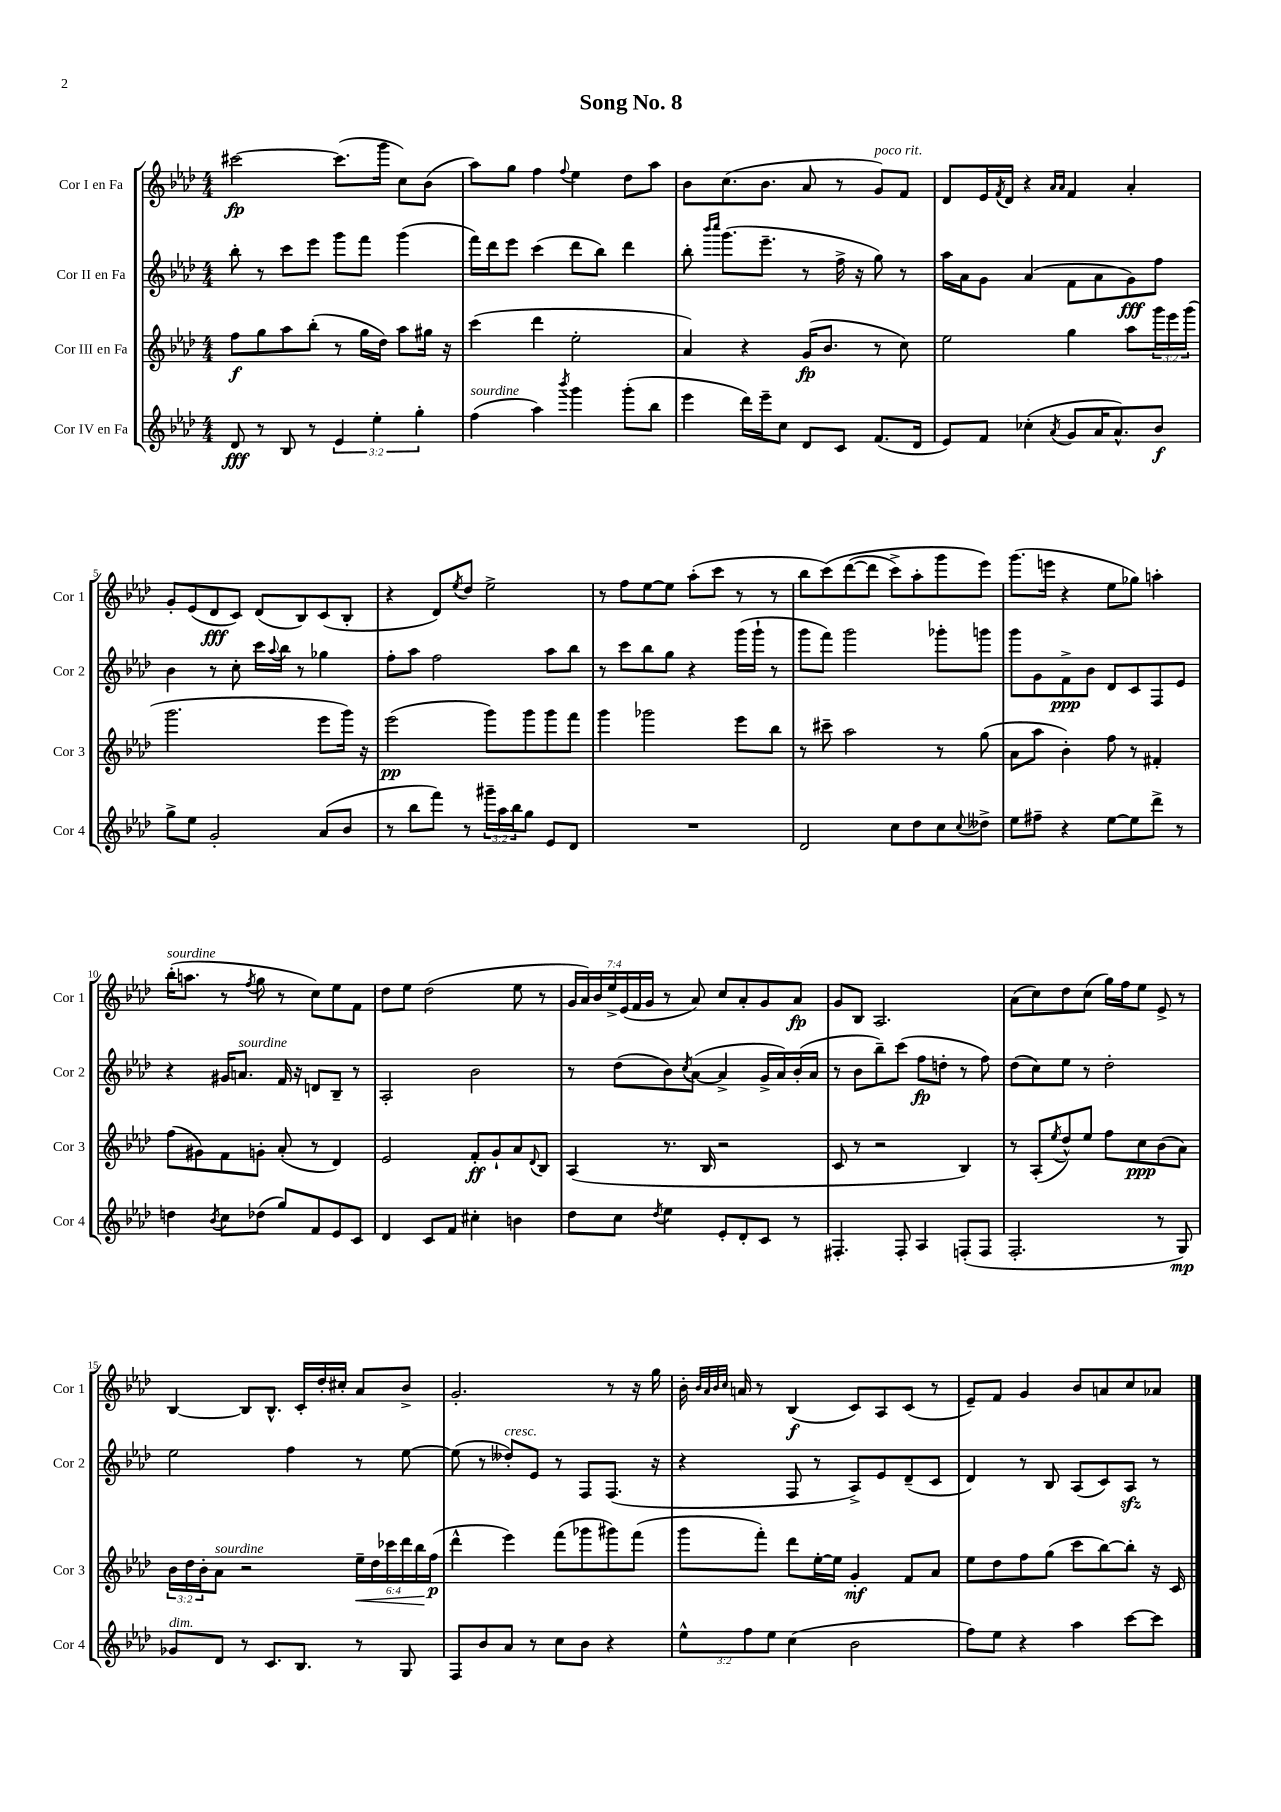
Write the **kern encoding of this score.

**kern	**dynam	**kern	**dynam	**kern	**dynam	**kern	**dynam
*part4	*part4	*part3	*part3	*part2	*part2	*part1	*part1
*staff4	*staff4	*staff3	*staff3	*staff2	*staff2	*staff1	*staff1
*I"Cor IV en Fa	*	*I"Cor III en Fa	*	*I"Cor II en Fa	*	*I"Cor I en Fa	*
*I'Cor 4	*	*I'Cor 3	*	*I'Cor 2	*	*I'Cor 1	*
*clefG2	*	*clefG2	*	*clefG2	*	*clefG2	*
*k[b-e-a-d-]	*	*k[b-e-a-d-]	*	*k[b-e-a-d-]	*	*k[b-e-a-d-]	*
*M4/4	*	*M4/4	*	*M4/4	*	*M4/4	*
=1	=1	=1	=1	=1	=1	=1	=1
8d-/	fff	8ff\L	f	8bb-'\	.	[2ccc#X\	fp
8r	.	8gg\	.	8r	.	.	.
8B-/	.	8aa-\	.	8ccc\L	.	.	.
8r	.	(8bb-'\J	.	8eee-\J	.	.	.
6e-/	.	8r	.	8ggg\L	.	(8.ccc#\L]	.
.	.	16gg\LL	.	8fff\J	.	.	.
6ee-'\	.	.	.	.	.	.	.
.	.	16dd-\JJ)	.	.	.	16ggg\Jk	.
.	.	8aa-\L	.	(4ggg\	.	8cc\L)	.
6gg'\	.	.	.	.	.	.	.
.	.	16gg#X\Jk	.	.	.	(8b-\J	.
.	.	16r	.	.	.	.	.
=2	=2	=2	=2	=2	=2	=2	=2
!LO:TX:a:i:t=sourdine	!	!	!	!	!	!	!
(4ff\	.	(4ccc\	.	16fff\LL)	.	8aa-\L)	.
.	.	.	.	16ddd-\J	.	.	.
.	.	.	.	8eee-\J	.	8gg\J	.
4aa-\)	.	4ddd-\	.	(4ccc\	.	4ff\	.
8qbbb-/	.	.	.	.	.	8qqff/	.
4ggg\	.	2ee-'\	.	8ddd-\L	.	4ee-\	.
.	.	.	.	8bb-\J)	.	.	.
(8ggg'\L	.	.	.	4ddd-\	.	8dd-\L	.
8bb-\J	.	.	.	.	.	8aa-\J	.
=3	=3	=3	=3	=3	=3	=3	=3
4eee-\	.	4a-/)	.	8bb-'\	.	8b-\L	.
.	.	.	.	16qqbbb-/LL	.	.	.
.	.	.	.	16qqcccc/JJ	.	.	.
.	.	.	.	(8.ggg\L	.	(8.cc\	.
16ddd-\LL)	.	4r	.	.	.	.	.
16eee-~\J	.	.	.	8.eee-~\J	.	8.b-\J	.
8cc\J	.	.	.	.	.	.	.
8d-/L	.	(16g/KL	fp	8r	.	8a-/	.
.	.	8.b-/J	.	.	.	.	.
8c/J	.	.	.	16ff^\	.	8r	.
.	.	.	.	16r	.	.	.
!	!	!	!	!	!	!LO:TX:a:i:t=poco rit.	!
(8.f/L	.	8r	.	8gg\)	.	8g/L)	.
.	.	8cc\)	.	8r	.	8f/J	.
16d-/Jk	.	.	.	.	.	.	.
=4	=4	=4	=4	=4	=4	=4	=4
8e-/L)	.	2ee-\	.	16aa-\LL	.	8d-/L	.
.	.	.	.	16a-\J	.	.	.
8f/J	.	.	.	8g\J	.	16e-/L	.
.	.	.	.	.	.	8qf/	.
.	.	.	.	.	.	16d-/JJ	.
(4cc-X'\	.	.	.	(4a-/	.	4r	.
.	.	.	.	.	.	16qqa-/LL	.
8qa-/	.	.	.	.	.	16qqa-/JJ	.
8g/L	.	4gg\	.	8f\L	.	4f/	.
16a-/K	.	.	.	8a-\	.	.	.
8.a-^^/)	.	.	.	.	.	.	.
.	.	8aa-\L	.	8g\)	fff	4a-'/	.
8b-/J	f	24ggg\L	.	8ff\J	.	.	.
.	.	24eee-\	.	.	.	.	.
.	.	(24ggg\JJ	.	.	.	.	.
!!LO:LB:g=z
=5	=5	=5	=5	=5	=5	=5	=5
8gg^\L	.	2.ggg\	.	4b-\	.	8g'/L	.
8ee-\J	.	.	.	.	.	(8e-/	.
2g'/	.	.	.	8r	.	8d-/	fff
.	.	.	.	8cc'\	.	8c/J)	.
.	.	.	.	16ccc\LL	.	(8d-/L	.
.	.	.	.	8qqaa-/	.	.	.
.	.	.	.	16bb-\JJ	.	.	.
.	.	.	.	8r	.	8B-/)	.
(8a-/L	.	8eee-\L	.	4gg-X\	.	(8c/	.
8b-/J	.	16ggg\Jk)	.	.	.	8B-'/J	.
.	.	16r	.	.	.	.	.
=6	=6	=6	=6	=6	=6	=6	=6
8r	.	(2eee-\	pp	8ff'\L	.	4r	.
8bb-\L	.	.	.	8aa-\J	.	.	.
8fff\J)	.	.	.	2ff\	.	8d-/L)	.
.	.	.	.	.	.	8qee-/	.
8r	.	.	.	.	.	8dd-/J	.
24ggg#X~\LL	.	8ggg\L)	.	.	.	2ee-^\	.
24aa-\	.	.	.	.	.	.	.
24bb-\J	.	.	.	.	.	.	.
8gg\J	.	8ggg\	.	.	.	.	.
8e-/L	.	8ggg\	.	8aa-\L	.	.	.
8d-/J	.	8fff\J	.	8bb-\J	.	.	.
=7	=7	=7	=7	=7	=7	=7	=7
1r	.	4ggg\	.	8r	.	8r	.
.	.	.	.	8ccc\L	.	8ff\L	.
.	.	2ggg-X\	.	8bb-\	.	[8ee-\	.
.	.	.	.	8gg\J	.	8ee-\J]	.
.	.	.	.	4r	.	(8aa-'\L	.
.	.	.	.	.	.	8ccc\J	.
.	.	8eee-\L	.	(16ggg\LL	.	8r	.
.	.	.	.	16ggg`\JJ	.	.	.
.	.	8bb-\J	.	8r	.	8r	.
=8	=8	=8	=8	=8	=8	=8	=8
2d-/	.	8r	.	8ggg\L	.	8bb-\L	.
.	.	8ccc#X~\	.	8fff\J)	.	(8ccc\)	.
.	.	2aa-\	.	2ggg\	.	([8ddd-\	.
.	.	.	.	.	.	8ddd-\J]	.
8cc\L	.	.	.	.	.	8ccc^\L)	.
8dd-\	.	.	.	.	.	8aa-'\	.
8cc\	.	8r	.	8ggg-X'\L	.	8ggg\	.
8qqcc/	.	.	.	.	.	.	.
8dd--X^\J	.	(8gg\	.	8gggn\J	.	8eee-\J)	.
=9	=9	=9	=9	=9	=9	=9	=9
8ee-\L	.	8a-\L	.	8ggg\L	.	(8.ggg\L	.
8ff#X~\J	.	8aa-\J	.	8g\	.	.	.
.	.	.	.	.	.	16eeen\Jk	.
4r	.	4b-'\)	.	8f^\	ppp	4r	.
.	.	.	.	8b-\J	.	.	.
[8ee-\L	.	8ff\	.	8d-/L	.	8ee-\L	.
8ee-\]	.	8r	.	8c/	.	8gg-X\J)	.
8ddd-^\J	.	4f#X'/	.	8F/	.	4aan'\	.
8r	.	.	.	8e-/J	.	.	.
!!LO:LB:g=z
=10	=10	=10	=10	=10	=10	=10	=10
!	!	!	!	!	!	!LO:TX:a:i:t=sourdine	!
4ddn\	.	(8ff\L	.	4r	.	(16bb-'\KL	.
.	.	.	.	.	.	8.aan\J	.
.	.	8g#X\)	.	.	.	.	.
8qb-/	.	.	.	.	.	.	.
8cc\L	.	8f\	.	16g#X/KL	.	8r	.
!	!	!	!	!LO:TX:a:i:t=sourdine	!	!	!
.	.	.	.	8.an/J	.	.	.
.	.	.	.	.	.	8qff/	.
(8dd-X\J	.	8gn'\J	.	.	.	8gg\	.
8gg/L)	.	(8a-'/	.	16f/	.	8r	.
.	.	.	.	16r	.	.	.
8f/	.	8r	.	8dn/L	.	8cc\L)	.
8e-/	.	4d-/)	.	8B-~/J	.	8ee-\	.
8c/J	.	.	.	8r	.	8f\J	.
=11	=11	=11	=11	=11	=11	=11	=11
4d-/	.	2e-/	.	2A-'/	.	8dd-\L	.
.	.	.	.	.	.	8ee-\J	.
8c/L	.	.	.	.	.	(2dd-\	.
8f/J	.	.	.	.	.	.	.
4cc#X'\	.	8f'/L	ff	2b-\	.	.	.
.	.	8g`/	.	.	.	.	.
4bn\	.	8a-/	.	.	.	8ee-\	.
.	.	8qqd-/	.	.	.	.	.
.	.	8B-/J	.	.	.	8r	.
=12	=12	=12	=12	=12	=12	=12	=12
8dd-\L	.	(4A-/	.	8r	.	28g/LL	.
.	.	.	.	.	.	28a-/)	.
.	.	.	.	.	.	28b-/	.
.	.	.	.	.	.	28ee-^/	.
8cc\J	.	.	.	(8dd-\L	.	.	.
.	.	.	.	.	.	(28e-/	.
.	.	.	.	.	.	28f/	.
.	.	.	.	.	.	28g/JJ	.
8qdd-/	.	.	.	.	.	.	.
4ee-\	.	8.r	.	8b-\)	.	8r	.
.	.	.	.	8qcc/	.	.	.
.	.	.	.	([8a-\J	.	8a-/)	.
.	.	16B-/	.	.	.	.	.
8e-'/L	.	2r	.	4a-^/]	.	8cc/L	.
8d-'/	.	.	.	.	.	8a-'/	.
8c/J	.	.	.	16g^/LL	.	8g/	.
.	.	.	.	16a-/)	.	.	.
8r	.	.	.	(16b-'/	.	8a-/J	fp
.	.	.	.	16a-/JJ	.	.	.
=13	=13	=13	=13	=13	=13	=13	=13
4.F#X'/	.	8c/	.	8r	.	8g/L	.
.	.	8r	.	8b-\L	.	8B-/J	.
.	.	2r	.	8bb-~\)	.	2.A-/	.
8F#'/	.	.	.	(8ccc\J	.	.	.
4A-/	.	.	.	8ff\L	fp	.	.
.	.	.	.	8ddn'\J	.	.	.
(8Fn'/L	.	4B-/)	.	8r	.	.	.
8F/J	.	.	.	8ff\)	.	.	.
=14	=14	=14	=14	=14	=14	=14	=14
2.F'/	.	8r	.	(8dd-\L	.	(8a-\L	.
.	.	(8A-'/L	.	8cc\)	.	8cc\)	.
.	.	8qee-/	.	.	.	.	.
.	.	8dd-^^/)	.	8ee-\J	.	8dd-\	.
.	.	8ee-/J	.	8r	.	(8cc\J	.
.	.	8ff\L	.	2dd-'\	.	16gg\LL)	.
.	.	.	.	.	.	16ff\J	.
.	.	8cc\	ppp	.	.	8ee-\J	.
8r	.	(8b-\	.	.	.	8e-^/	.
8G/)	mp	8a-\J)	.	.	.	8r	.
!!LO:LB:g=z
=15	=15	=15	=15	=15	=15	=15	=15
!LO:TX:a:i:t=dim.	!	!	!	!	!	!	!
8g-X/L	.	24b-\LL	.	2ee-\	.	[4B-/	.
.	.	24dd-\	.	.	.	.	.
.	.	24b-'\J	.	.	.	.	.
!	!	!LO:TX:a:i:t=sourdine	!	!	!	!	!
8d-/J	.	8a-\J	.	.	.	.	.
8r	.	2r	.	.	.	8B-/L]	.
8.c/L	.	.	.	.	.	8.B-^^/J	.
.	.	.	.	4ff\	.	.	.
8.B-/J	.	.	.	.	.	16c'/LL	.
.	.	.	.	.	.	16dd-'/	.
.	.	.	.	.	.	16cc#X'/JJ	.
!	!	!	!LO:HP:b	!	!	!	!
8r	.	24ee-~\LL	<	8r	.	8a-/L	.
.	.	24dd-\	.	.	.	.	.
.	.	24ccc-X\	.	.	.	.	.
8G/	.	24ddd-\	.	[8ee-\	.	8b-^/J	.
.	.	24bb-\	.	.	.	.	.
.	.	(24ff\JJ	[ p	.	.	.	.
=16	=16	=16	=16	=16	=16	=16	=16
8F/L	.	4ddd-^^\	.	(8ee-\]	.	2.g'/	.
8b-/	.	.	.	8r	.	.	.
!	!	!	!	!LO:TX:a:i:t=cresc.	!	!	!
8a-/J	.	4eee-\)	.	8dd--X'/L)	.	.	.
8r	.	.	.	8e-/J	.	.	.
8cc\L	.	(8fff\L	.	8r	.	.	.
8b-\J	.	8ggg-X\	.	8F/L	.	.	.
4r	.	8ggg#X\)	.	(8.F/J	.	8r	.
.	.	(8fff\J	.	.	.	16r	.
.	.	.	.	16r	.	16gg\	.
=17	=17	=17	=17	=17	=17	=17	=17
12ee-^^\L	.	8ggg\L	.	4r	.	16b-'\	.
.	.	.	.	.	.	32qqb-/LLL	.
.	.	.	.	.	.	32qqa-/	.
.	.	.	.	.	.	32qqb-/	.
.	.	.	.	.	.	32qqcc/JJJ	.
.	.	.	.	.	.	16an/	.
12ff\	.	.	.	.	.	.	.
.	.	8fff'\J)	.	.	.	8r	.
12ee-\J	.	.	.	.	.	.	.
(4cc\	.	8ddd-\L	.	8F/	.	(4B-/	f
.	.	[16ee-'\L	.	8r	.	.	.
.	.	16ee-\JJ]	.	.	.	.	.
2b-\	.	4g'/	mf	8A-^/L)	.	8c/L)	.
.	.	.	.	8e-/	.	8A-/	.
.	.	8f/L	.	(8d-~/	.	(8c/J	.
.	.	8a-/J	.	8c/J	.	8r	.
=18	=18	=18	=18	=18	=18	=18	=18
8ff\L)	.	8ee-\L	.	4d-/)	.	8e-~/L)	.
8ee-\J	.	8dd-\	.	.	.	8f/J	.
4r	.	8ff\	.	8r	.	4g/	.
.	.	(8gg\J	.	8B-/	.	.	.
4aa-\	.	8ccc\L	.	(8A-/L	.	8b-/L	.
.	.	[8bb-\)	.	8c/)	.	8an/	.
[8ccc\L	.	8bb-'\J]	.	8A-zz/J	.	8cc/	.
8ccc\J]	.	16r	.	8r	.	8a-X/J	.
.	.	16c/	.	.	.	.	.
==	==	==	==	==	==	==	==
*-	*-	*-	*-	*-	*-	*-	*-
